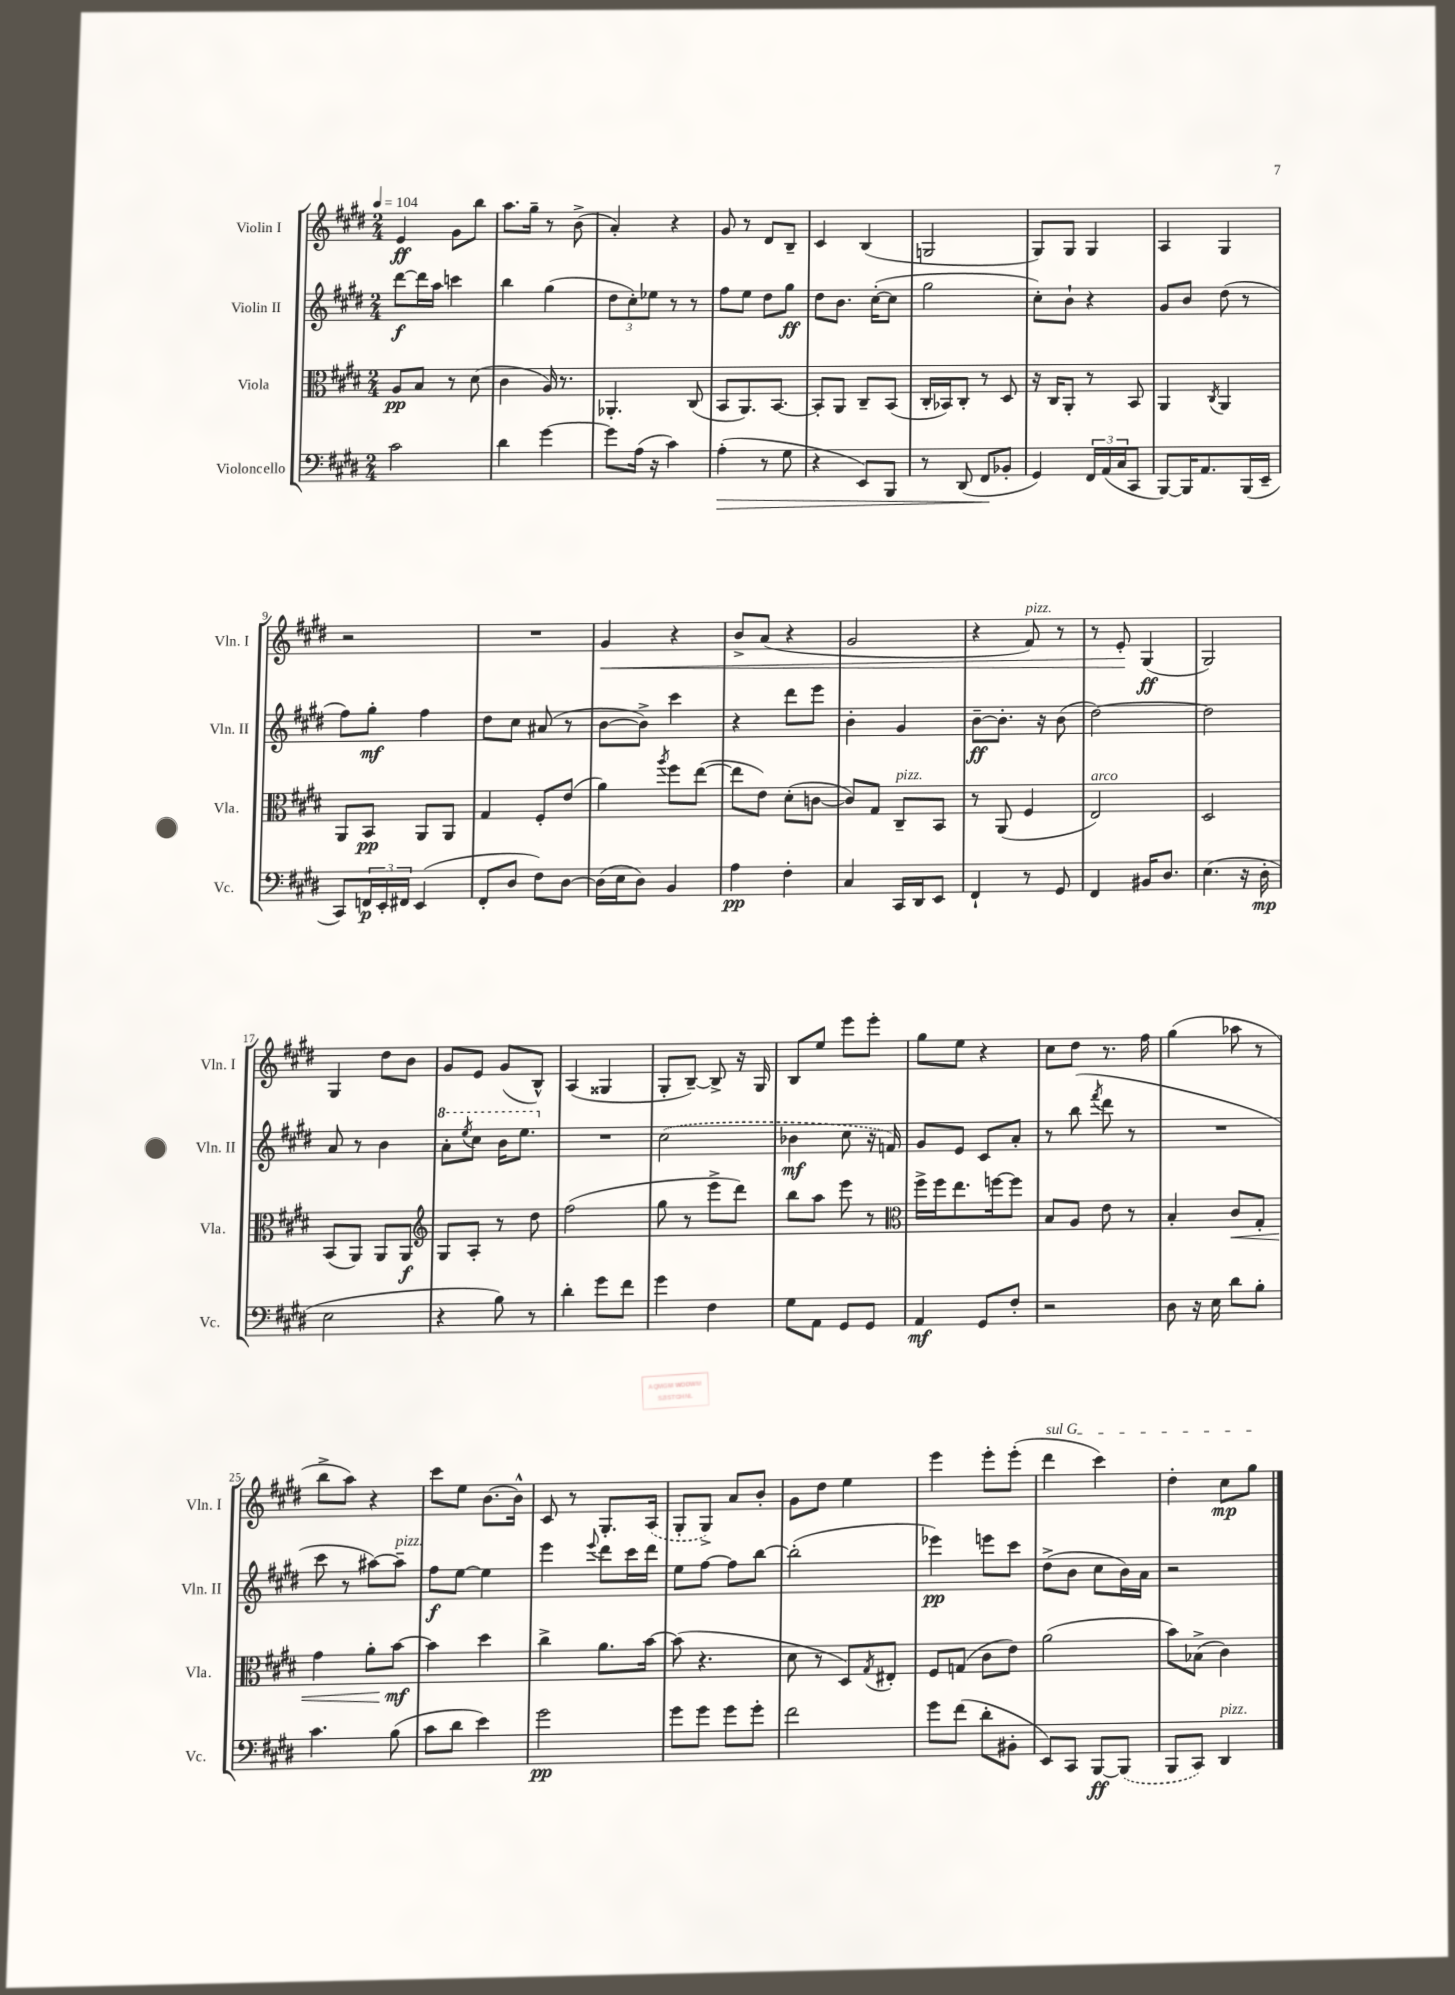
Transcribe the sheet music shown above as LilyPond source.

<<
\new StaffGroup <<
\new Staff = "s0" \with { instrumentName = "Violin I" shortInstrumentName = "Vln. I" } {
    \clef treble \key e \major \numericTimeSignature \time 2/4 \tempo 4 = 104
    e'4\ff gis'8 b''8 |
    a''8. gis''16-- r8 b'8->( |
    a'4-.) r4 |
    gis'8 r8 dis'8 b8-- |
    cis'4 b4( |
    g2 |
    gis8) gis8 gis4 |
    a4 gis4 |
    r2 |
    R2 |
    gis'4\< r4 |
    b'8-> a'8( r4 |
    gis'2 |
    r4 fis'8^\markup { \italic "pizz." }) r8 |
    r8 e'8-.\! gis4\ff( |
    gis2) |
    gis4 dis''8 b'8 |
    gis'8 e'8 gis'8( b8-^) |
    a4( gisis4 |
    gis8-. b8~--) b8-> r16 gis16 |
    b8 e''8 e'''8 e'''8-. |
    gis''8 e''8 r4 |
    cis''8 dis''8 r8. fis''16 |
    gis''4( aes''8 r8 |
    b''8-> a''8) r4 |
    cis'''8 e''8 b'8.~ b'16-^ |
    cis'8 r8 gis8.-. \once \slurDashed a16( |
    gis8-. gis8->) a'8 b'8-. |
    gis'8 dis''8 e''4 |
    e'''4 e'''8-. e'''8-.( |
    \once \override TextSpanner.bound-details.left.text = \markup { \italic "sul G" } dis'''4\startTextSpan cis'''4) |
    dis''4-. cis''8\mp gis''8\stopTextSpan \bar "|." |
}
\new Staff = "s1" \with { instrumentName = "Violin II" shortInstrumentName = "Vln. II" } {
    \clef treble \key e \major \numericTimeSignature \time 2/4
    dis'''8~\f dis'''16 a''16 c'''4 |
    b''4 gis''4( |
    \tuplet 3/2 { dis''8 cis''8-.) ees''8 } r8 r8 |
    fis''8 e''8 dis''8 gis''8\ff |
    dis''8 b'8. cis''16~-.( cis''8 |
    gis''2 |
    cis''8-.) b'8-! r4 |
    gis'8 b'8 dis''8( r8 |
    fis''8) gis''8-.\mf fis''4 |
    dis''8 cis''8 ais'8( r8 |
    b'8~ b'8->) cis'''4 |
    r4 dis'''8 e'''8 |
    b'4-. gis'4 |
    b'8~--\ff b'8.-. r16 b'8( |
    dis''2~) |
    dis''2 |
    a'8 r8 b'4 |
    \ottava #1 a''8-. \acciaccatura { e'''8 } cis'''8 b''16 e'''8. \ottava #0 |
    R2 |
    \once \slurDashed cis''2( |
    bes'4\mf cis''8 r16 f'16) |
    gis'8 e'8 cis'8 a'8-. |
    r8 b''8( \acciaccatura { fis'''8 } dis'''8 r8 |
    R2 |
    cis'''8 r8 ais''8~) ais''8--^\markup { \italic "pizz." } |
    fis''8\f e''8~ e''4 |
    e'''4 \appoggiatura { e'''8 } dis'''8 cis'''16 dis'''16 |
    e''8 fis''8~ fis''8 b''8~ |
    b''2-.( |
    ees'''4\pp) e'''8 cis'''8 |
    dis''8->( b'8 cis''8 b'16) a'16 |
    r2 \bar "|." |
}
\new Staff = "s2" \with { instrumentName = "Viola" shortInstrumentName = "Vla." } {
    \clef alto \key e \major \numericTimeSignature \time 2/4
    a8\pp b8 r8 dis'8( |
    cis'4 a16) r8. |
    aes,4.-. cis8( |
    b,8 a,8.) b,8.~ |
    b,8-. a,8 cis8-- b,8( |
    cis16-. bes,16) cis8-. r8 dis8 |
    r16 cis16 a,8-. r8 b,8 |
    a,4 \acciaccatura { cis8 } a,4 |
    a,8 b,8\pp a,8 a,8 |
    gis4 fis8-. e'8( |
    a'4) \acciaccatura { a''8 } fis''8 e''8~( |
    e''8 e'8) dis'8-.( c'8~ |
    c'8) gis8 cis8--^\markup { \italic "pizz." } b,8 |
    r8 a,8( fis4 |
    e2^\markup { \italic "arco" }) |
    dis2 |
    b,8( a,8) a,8 a,8\f |
    \clef treble gis8 a8-. r8 dis''8 |
    fis''2( |
    gis''8 r8 e'''8-> dis'''8) |
    b''8 a''8 e'''8 r8 |
    \clef alto fis''16-> fis''16 e''8. f''16~ f''8 |
    b8 a8 e'8 r8 |
    b4-. cis'8\< gis8-. |
    gis'4 a'8-. b'8~\mf\! |
    b'4 dis''4 |
    cis''4-> a'8. b'16~ |
    b'8( r4. |
    dis'8 r8 dis8) \acciaccatura { gis8 } eis8-. |
    fis8 g8( cis'8 e'8) |
    a'2( |
    b'8) bes8->( cis'4) \bar "|." |
}
\new Staff = "s3" \with { instrumentName = "Violoncello" shortInstrumentName = "Vc." } {
    \clef bass \key e \major \numericTimeSignature \time 2/4
    cis'2 |
    dis'4 gis'4~ |
    gis'8 a16( r16 cis'4) |
    a4-.\>( r8 gis8 |
    r4 e,8) b,,8 |
    r8 dis,8( fis,8\! bes,8-. |
    gis,4) \tuplet 3/2 { fis,16 a,16( cis16 } cis,8 |
    b,,8~) b,,16 a,8. b,,16( e,16-- |
    cis,8) \tuplet 3/2 { f,16\p e,16-. fis,16 } e,4( |
    fis,8-. dis8 fis8) dis8~ |
    dis16( e16 dis8) b,4 |
    a4\pp fis4-. |
    cis4 cis,16 dis,16 e,8 |
    fis,4-! r8 gis,8 |
    fis,4 bis,16 dis8. |
    e4.( r16 dis16-.\mp |
    e2 |
    r4 b8) r8 |
    dis'4-. gis'8 fis'8 |
    gis'4 fis4 |
    gis8 a,8 gis,8 gis,8 |
    a,4\mf gis,8 fis8-. |
    r2 |
    dis8 r16 e16 dis'8 b8-. |
    cis'4. b8( |
    cis'8 dis'8 e'4) |
    gis'2\pp |
    gis'8 gis'8 gis'8 gis'8-. |
    fis'2 |
    gis'8 fis'8( dis'8-. bis,8-. |
    e,8) cis,8 b,,8~\ff \once \slurDashed b,,8( |
    b,,8 cis,8) dis,4^\markup { \italic "pizz." } \bar "|." |
}
>>
>>
